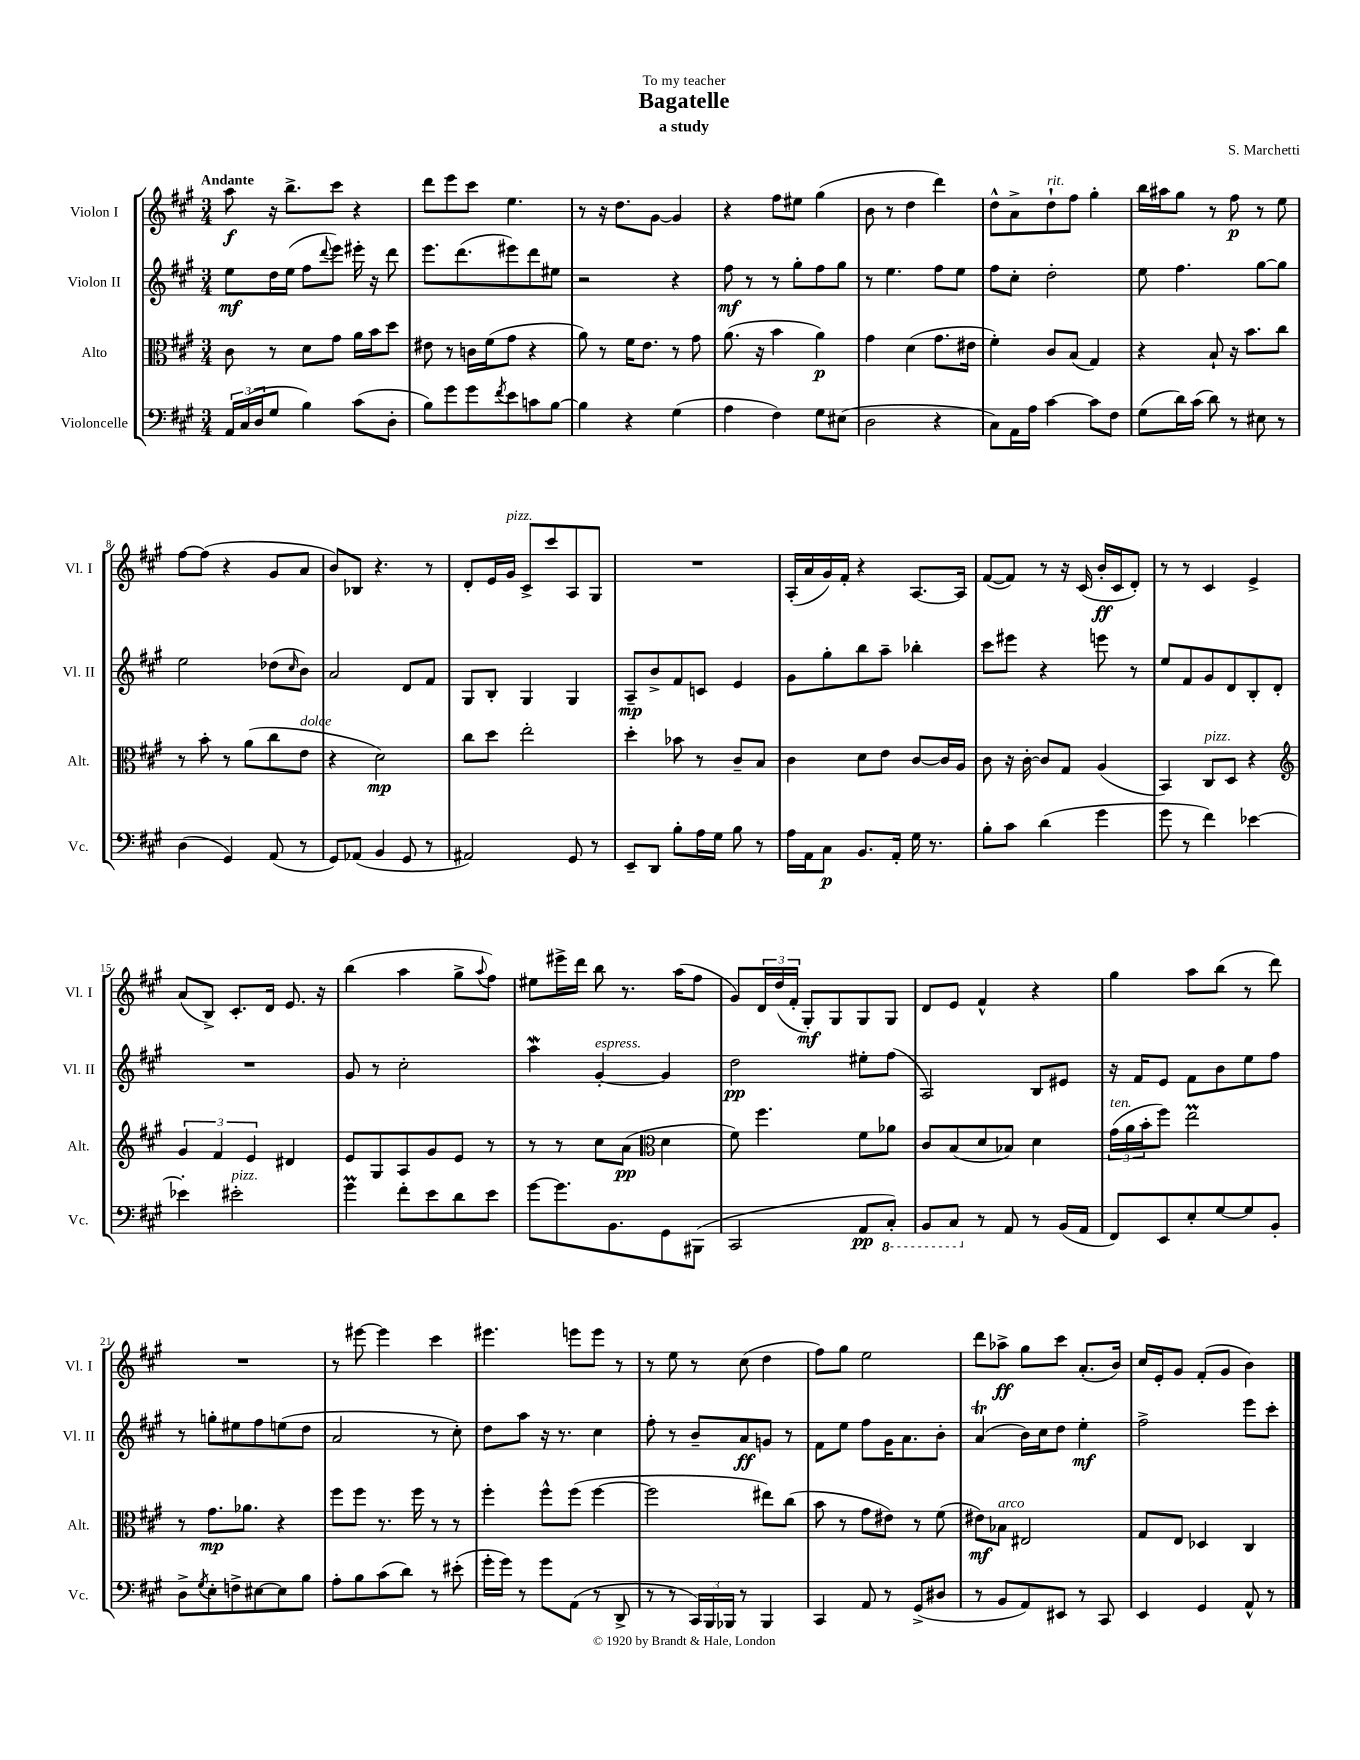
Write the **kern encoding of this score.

**kern	**kern	**kern	**kern
*staff4	*staff3	*staff2	*staff1
*clefF4	*clefC3	*clefG2	*clefG2
*k[f#c#g#]	*k[f#c#g#]	*k[f#c#g#]	*k[f#c#g#]
*M3/4	*M3/4	*M3/4	*M3/4
24AA/LL	8c#\	8ee\L	8aa\
(24C#/	.	.	.
24D/J	.	.	.
8G#/J	8r	16dd\L	16r
.	.	(16ee\JJ	8.bb^\L
4B\)	8d\L	8ff#\L	.
.	.	8qqddd/	.
.	8g#\J	8eee\J)	8ccc#\J
(8c#\L	16a\LL	16eee#'\	4r
.	16b\J	16r	.
8D'\J	8dd\J	8ddd\	.
=	=	=	=
8B\L)	8e#\	8.eee\L	8ddd\L
8g#\	8r	.	8eee\
.	.	(8.ddd\	.
8g#\	16c\LL	.	8ccc#\J
.	(16f#\J	.	.
8qf#/	.	.	.
8e\	8g#\J	8eee#\)	4.ee\
8c\	4r	8ddd\	.
[8B\J	.	8ee#\J	.
=	=	=	=
4B\]	8a\)	2r	8r
.	8r	.	16r
.	.	.	8.dd\L
4r	16f#\LK	.	.
.	8.e\J	.	.
.	.	.	[8g#\J
(4G#\	8r	4r	4g#/]
.	8g#\	.	.
=	=	=	=
4A\	(8.a\	8ff#\	4r
.	.	8r	.
.	16r	.	.
4F#\)	4b\	8r	8ff#\L
.	.	8gg#'\L	8ee#\J
8G#\L	4a\)	8ff#\	(4gg#\
(8E#\J	.	8gg#\J	.
=	=	=	=
2D\	4g#\	8r	8b\
.	.	4.ee\	8r
.	(4d\	.	4dd\
4r	8.g#\L	8ff#\L	4ddd\)
.	.	8ee\J	.
.	16e#\Jk	.	.
=	=	=	=
8C#\L)	4f#'\)	8ff#\L	8dd^^\L
16AA\L	.	8cc#'\J	8a^\
16A\JJ	.	.	.
[4c#\	8c#/L	2dd'\	8dd`\
.	(8B/J	.	8ff#\J
8c#\]L	4G#/)	.	4gg#'\
8F#\J	.	.	.
=	=	=	=
(8G#\L	4r	8ee\	16bb\LL
.	.	.	16aa#\J
16d\L)	.	4.ff#\	8gg#\J
(16c#\JJ	.	.	.
8d\)	8B`/	.	8r
8r	16r	.	8ff#\
.	8.b\L	.	.
8E#\	.	[8gg#\L	8r
8r	8cc#\J	8gg#\]J	8ee\
=	=	=	=
(4D\	8r	2ee\	[8ff#\L
.	8b'\	.	(8ff#\]J
4GG#/)	8r	.	4r
.	(8a\L	.	.
(8AA/	8cc#\	(8dd-\L	8g#/L
.	.	16qqcc#/	.
8r	8e\J	8b\J)	8a/J
=	=	=	=
8GG#/L)	4r	2a/	8b/L)
(8AA-/J	.	.	8B-/J
4BB/	2d\)	.	4.r
8GG#/	.	8d/L	.
8r	.	8f#/J	8r
=	=	=	=
2AA#/)	8cc#\L	8G#/L	8d'/L
.	8dd\J	8B'/J	16e/L
.	.	.	16g#/JJ
.	2ee'\	4G#/	8c#^/L
.	.	.	8ccc#/
8GG#/	.	4G#/	8A/
8r	.	.	8G#/J
=	=	=	=
8EE~/L	4dd'\	8A~/L	2.r
8DD/J	.	8b^/	.
8B'\L	8b-\	8f#/	.
16A\L	8r	8c/J	.
16G#\JJ	.	.	.
8B\	8c#~/L	4e/	.
8r	8B/J	.	.
=	=	=	=
16A\LL	4c#\	8g#\L	(16A'/LL
16AA\J	.	.	16a/
8C#\J	.	8gg#'\	16g#/)
.	.	.	16f#'/JJ
8.BB/L	8d\L	8bb\	4r
.	8e\J	8aa~\J	.
16AA'/Jk	.	.	.
16G#\	[8c#/L	4bb-'\	[8.A/L
8.r	.	.	.
.	16c#/]L	.	.
.	16A/JJ	.	16A/]Jk
=	=	=	=
8B'\L	8c#\	8ccc#\L	([8f#/L
8c#\J	16r	8eee#\J	8f#/]J)
.	[16c#'\	.	.
(4d\	8c#/]L	4r	8r
.	8G#/J	.	16r
.	.	.	(16c#/
4g#\	(4A/	8eee\	16b'/LL
.	.	.	16c#/J
.	.	8r	8d'/J)
=	=	=	=
8g#\	4BB/)	8ee/L	8r
8r	.	8f#/	8r
4f#\)	8C#/L	8g#/	4c#/
.	8D/J	8d/	.
[4e-\	4r	8B'/	4e^/
.	.	8d'/J	.
=	=	=	=
*	*clefG2	*	*
4e-'\]	6g#/	2.r	(8a/L
.	.	.	8B^/J)
.	6f#/	.	.
2e#'\	.	.	8.c#'/L
.	6e/	.	.
.	.	.	16d/Jk
.	4d#/	.	8.e/
.	.	.	16r
=	=	=	=
4g#\	8e/L	8g#/	(4bb\
.	8G#/	8r	.
8f#'\L	8A/	2cc#'\	4aa\
8e\	8g#/	.	.
8d\	8e/J	.	8gg#^\L
.	.	.	8qqaa/
8e\J	8r	.	8ff#\J)
=	=	=	=
[8g#\L	8r	4aa\	8ee#\L
8.g#\]	8r	.	16eee#^\L
.	.	.	16ddd\JJ
.	8cc#\L	[4g#'/	8bb\
8.BB\	.	.	.
.	(8a\J	.	8.r
*	*clefC3	*	*
8GG#\	4d\	4g#/]	.
.	.	.	(16aa\LK
(8BBB#\J	.	.	8ff#\J
=	=	=	=
2CC#/	8f#\)	2dd\	8g#/L)
.	4.ff#\	.	24d/L
.	.	.	(24dd/
.	.	.	24f#'/JJ
.	.	.	8G#'/L)
.	.	.	8G#/
8AA/L	8f#\L	8ee#'\L	8G#/
8CC#'/J)	8a-\J	(8ff#\J	8G#/J
=	=	=	=
8BBB/L	8c#/L	2A/)	8d/L
8CC#/J	(8B/	.	8e/J
8r	8d/	.	4f#^^/
8AA/	8B-/J)	.	.
8r	4d\	8B/L	4r
(16BB/LL	.	8e#/J	.
16AA/JJ	.	.	.
=	=	=	=
8FF#/L)	(24g#\LL	16r	4gg#\
.	24a\	.	.
.	.	16f#/LK	.
.	24b'\J	.	.
8EE/	8ff#\J)	8e/J	.
8E'/	2ee\	8f#\L	8aa\L
[8G#/	.	8b\	(8bb\J
8G#/]	.	8ee\	8r
8BB'/J	.	8ff#\J	8ddd\)
=	=	=	=
8D^\L	8r	8r	2.r
8qG#/	.	.	.
8E'\	8.g#\L	8gg'\L	.
8F^\	.	8ee#\	.
.	8.a-\J	.	.
[8E#\	.	8ff#\	.
8E#\]	4r	(8ee\	.
8B\J	.	8dd\J	.
=	=	=	=
8A'\L	8ff#\L	2a/	8r
8B\	8ff#\J	.	[8eee#\
(8c#\	8.r	.	4eee#\]
8d\J)	.	.	.
.	16ff#\	.	.
8r	8r	8r	4ccc#\
(8e#'\	8r	8cc#'\)	.
=	=	=	=
16g#'\LL	4ff#'\	8dd\L	4.eee#\
16g#\JJ)	.	.	.
8r	.	8aa\J	.
8g#\L	8ff#^^\L	16r	.
.	.	8.r	.
(8AA\J	(8ff#\J	.	8eee\L
8r	[4ff#\	4cc#\	8eee\J
8DD^/	.	.	8r
=	=	=	=
8r	2ff#\]	8ff#'\	8r
8r	.	8r	8ee\
24CC#/LL)	.	8b~/L	8r
24BBB/	.	.	.
24BBB-/JJ	.	.	.
8r	.	8a/	(8cc#\
4BBB-/	8ee#\L)	8g/J	4dd\
.	(8cc#\J	8r	.
=	=	=	=
4CC#/	8b\	8f#\L	8ff#\L)
.	8r	8ee\J	8gg#\J
8AA/	8g#\L	8ff#\L	2ee\
8r	8e#\J)	16g#\K	.
.	.	8.a\	.
(8GG#^/L	8r	.	.
8D#/J	(8f#\	8b'\J	.
=	=	=	=
8r	8e#\L)	(4a/	8ddd\L
8BB/L	8B-\J	.	8aa-^\J
8AA/)	2E#/	16b\LL)	8gg#\L
.	.	16cc#\J	.
8EE#/J	.	8dd\J	8ccc#\J
8r	.	4ee'\	(8.a'/L
8CC#/	.	.	.
.	.	.	16b/Jk)
=	=	=	=
4EE/	8G#/L	2ff#^\	16cc#/LL
.	.	.	16e'/J
.	8E/J	.	8g#/J
4GG#/	4D-/	.	(8f#'/L
.	.	.	8g#/J
8AA^^/	4C#/	8eee\L	4b\)
8r	.	8ccc#'\J	.
==	==	==	==
*-	*-	*-	*-
